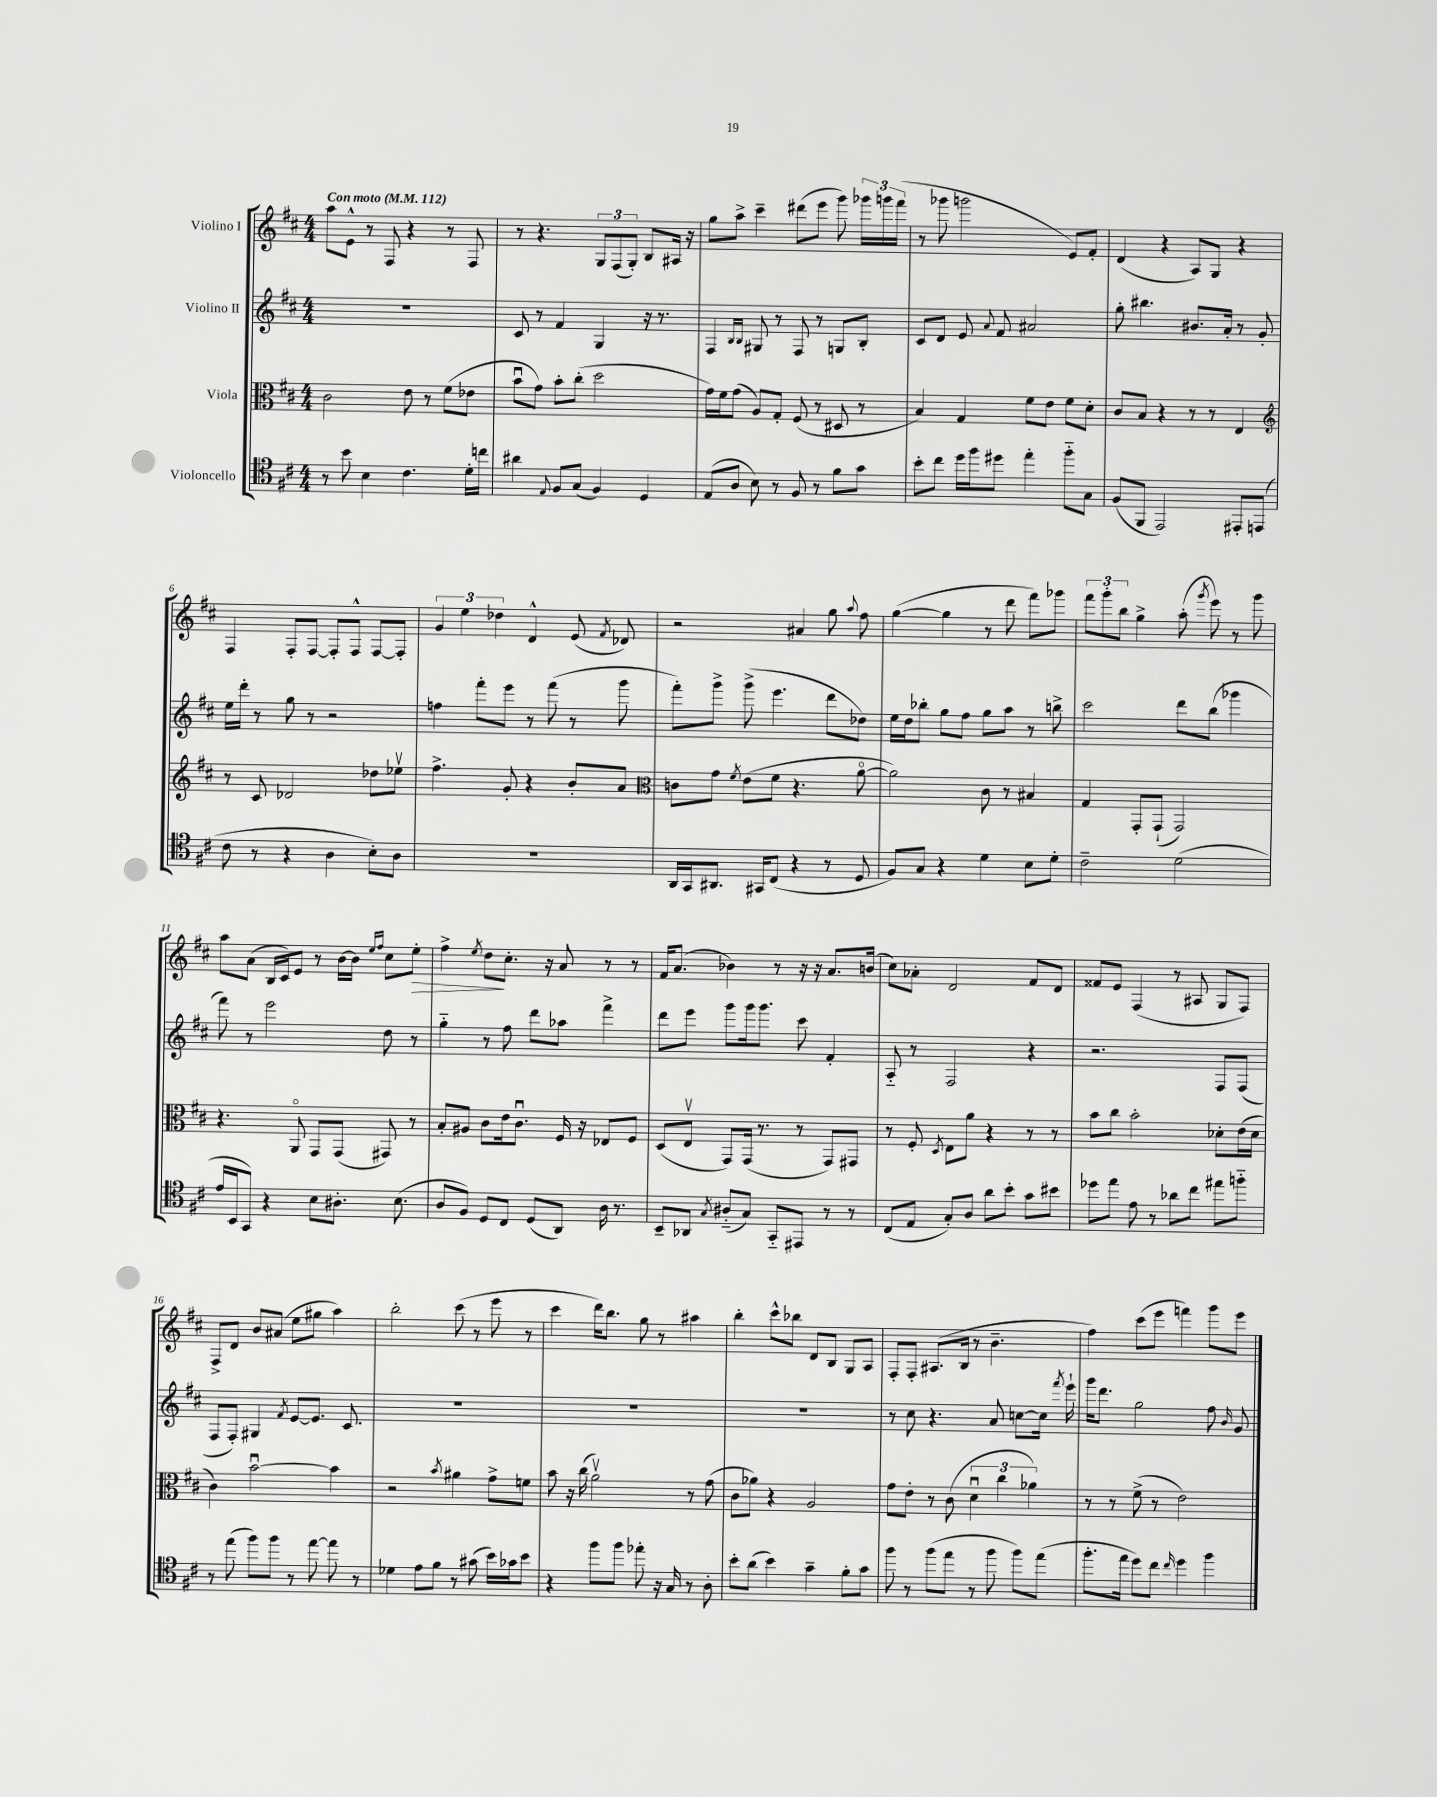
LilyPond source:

<<
\new StaffGroup <<
\new Staff = "s0" \with { instrumentName = "Violino I" } {
    \clef treble \key d \major \numericTimeSignature \time 4/4 \tempo "Con moto" 4 = 112
    \autoBeamOff a''8[ e'8]-^ r8 fis8 r4 r8 fis8 |
    r8 r4. \tuplet 3/2 { g8[ fis8( g8]-.) } b8[ ais16] r16 |
    g''8[ a''8]-> cis'''4-- dis'''8[( e'''8] g'''8) \tuplet 3/2 { ges'''16[ g'''16 fis'''16]( } |
    r8 ges'''8 g'''2 e'8[) fis'8]-. |
    d'4( r4 a8[) g8] r4 |
    fis4 fis8[-. fis8]~ fis8[-. fis8]-^ fis8[~ fis8]-. |
    \tuplet 3/2 { g'4 e''4 des''4 } d'4-^ e'8( \acciaccatura { fis'8 } des'8) |
    r2 ais'4 g''8 \appoggiatura { a''8 } fis''8 |
    g''4~( g''4 r8 d'''8 fis'''8[) ges'''8] |
    \tuplet 3/2 { fis'''8[ g'''8-. b''8] } g''4-> a''8-.( \acciaccatura { g'''8 } e'''8) r8 g'''8 |
    a''8[ a'8]( b16[ cis'16) e'8] r8 b'16[~ b'16] \grace { e''16[ fis''16] } cis''8[ e''8]-.\> |
    fis''4-> \acciaccatura { e''8 } d''8[\! cis''8.]-. r16 a'8 r8 r8 |
    fis'16[ a'8.]( bes'4) r8 r16 r16 a'8.[ b'16]( |
    cis''8[) aes'8]-. d'2 fis'8[ d'8] |
    fisis'8[ e'8] fis4( r8 ais8 g8[ fis8]) |
    fis8[-> d'8] b'8[ ais'8]( e''8[ gis''8] a''4) |
    b''2-. cis'''8( r8 e'''8 r8 |
    cis'''4 d'''16[) b''8.] g''8 r8 ais''4 |
    b''4-. cis'''8[-^ bes''8] d'8[ b8] g8[ a8] |
    fis8[-. fis8]-. ais8.[( b16] r8 b'4.-- |
    fis''4) cis'''8[( e'''8] f'''4) g'''8[ e'''8] \bar "|." |
}
\new Staff = "s1" \with { instrumentName = "Violino II" } {
    \clef treble \key d \major \numericTimeSignature \time 4/4
    \autoBeamOff R1 |
    cis'8 r8 fis'4 g4 r16 r8. |
    fis4 \grace { b16[ b16] } gis8 r8 fis8 r8 g8[ b8]-. |
    cis'8[ d'8] e'8 \appoggiatura { a'8 } fis'8 ais'2 |
    g''8-. bis''4. bis'8.[ a'16]-. r8 g'8-. |
    e''16[ d'''16]-. r8 g''8 r8 r2 |
    f''4 fis'''8[-. e'''8] r8 fis'''8( r8 g'''8 |
    fis'''8[-.) g'''8]-> g'''8->( e'''4. d'''8[ des''8]) |
    e''16[ d''16 bes''8]-. g''8[ fis''8] g''8[ a''8] r8 b''8-> |
    cis'''2 d'''8[ b''8]( ges'''4 |
    fis'''8) r8 e'''2 d''8 r8 |
    g''4-_ r8 fis''8 d'''8[ aes''8] fis'''4-> |
    d'''8[ e'''8] g'''8[ g'''16 g'''8.] cis'''8 fis'4-. |
    a8-_ r8 fis2 r4 |
    r2. fis8[ fis8]( |
    fis8[ fis8]-.) gis4 \acciaccatura { fis'8 } e'8[~ e'8.] cis'8. |
    R1 |
    R1 |
    R1 |
    r8 cis''8 r4. a'8 c''8[~ c''16] \acciaccatura { fis'''8 } e'''16-! |
    g'''16[ d'''8.] g''2 fis''8 \grace { b'16 } g'8 \bar "|." |
}
\new Staff = "s2" \with { instrumentName = "Viola" } {
    \clef alto \key d \major \numericTimeSignature \time 4/4
    \autoBeamOff cis'2 e'8 r8 fis'8[( ees'8] |
    b'8[\downbow g'8]) b'8[-. cis''8]-.( d''2 |
    g'16[) fis'16 g'8]( a8[) g8]-. fis8( r8 dis8 r8 |
    b4) g4 fis'8[ e'8] fis'8[ d'8]-. |
    cis'8[ b8] r4 r8 r8 e4 |
    \clef treble r8 cis'8 des'2 des''8[ ees''8]\upbow |
    fis''4.-> g'8-. r4 b'8[-. a'8] |
    \clef alto c'8[ g'8] \acciaccatura { fis'8 } e'8[( fis'8] r4. a'8~\flageolet |
    a'2) cis'8 r8 bis4 |
    g4 g,8[-. g,8]-!( g,2) |
    r4. a,8\flageolet g,8[ g,8]( gis,8) r8 |
    b8[-. ais8] cis'8[ e'16 cis'8.]\downbow fis16 r16 ees8[ fis8] |
    d8[( e8]\upbow g,8[) g,16]( r8. r8 g,8[) gis,8] |
    r8 fis8-. \acciaccatura { d8 } e8[ a'8] r4 r8 r8 |
    b'8[ cis''8] b'2-. des'8[-. e'16( des'16] |
    cis'4) b'2~\downbow b'4 |
    r2 \acciaccatura { b'8 } ais'4 g'8[-> f'8] |
    b'8 r16 cis''16( a'2\upbow) r8 g'8( |
    cis'8[ aes'8]) r4 a2 |
    g'8[ e'8]-. r8 cis'8( \tuplet 3/2 { d'4\downbow cis''4 aes'4) } |
    r8 r8 fis'8->( r8 e'2) \bar "|." |
}
\new Staff = "s3" \with { instrumentName = "Violoncello" } {
    \clef tenor \key d \major \numericTimeSignature \time 4/4
    \autoBeamOff r8 b'8 b4 cis'4. d'16[-. c''16] |
    ais'4 \appoggiatura { e8 } fis8[ g8]( fis4) d4 |
    e8[( a8] b8) r8 fis8 r8 fis'8[ g'8] |
    b'8[-. cis''8] d''16[ fis''16 dis''8] e''4-. fis''8[-_ g8] |
    fis8[( fis,8] e,2) eis,8[-. e,8]( |
    cis'8 r8 r4 a4 b8[-.) a8] |
    R1 |
    a,16[ g,16 ais,8.] gis,16[ cis8]( r4 r8 d8 |
    fis8[) g8] r4 d'4 b8[ d'8]-. |
    cis'2-- d'2( |
    e'16[ b,16 g,8]) r4 b8[ ais8.]-. b8.( |
    a8[ fis8]) d8[ cis8] d8[( a,8]) a16 r8. |
    b,8[-- aes,8] \acciaccatura { g8 } ais8[-_( g8]) g,8[-_ eis,8] r8 r8 |
    cis8[( e8] g8[-.) a8] a'8[ b'8]-. g'8[ bis'8] |
    des''8[ e''8] e'8 r8 aes'8[ cis''8] eis''8[ f''8]-_ |
    r8 e''8( fis''8[) fis''8] r8 e''8~ e''8 r8 |
    des'4 e'8[ fis'8] r8 gis'8( b'16[) ges'16 b'8] |
    r4 fis''8[ fis''8] ees''8-. r16 g16 r8 a8-. |
    b'8[-. a'8]( b'4) g'4-- fis'8[-. g'8] |
    fis''8 r8 fis''8[( e''8] r8 fis''8 fis''8[) e''8]( |
    fis''8.[-. e''16] d''8[) cis''8] \grace { cis''16 } d''4 fis''4 \bar "|." |
}
>>
>>
